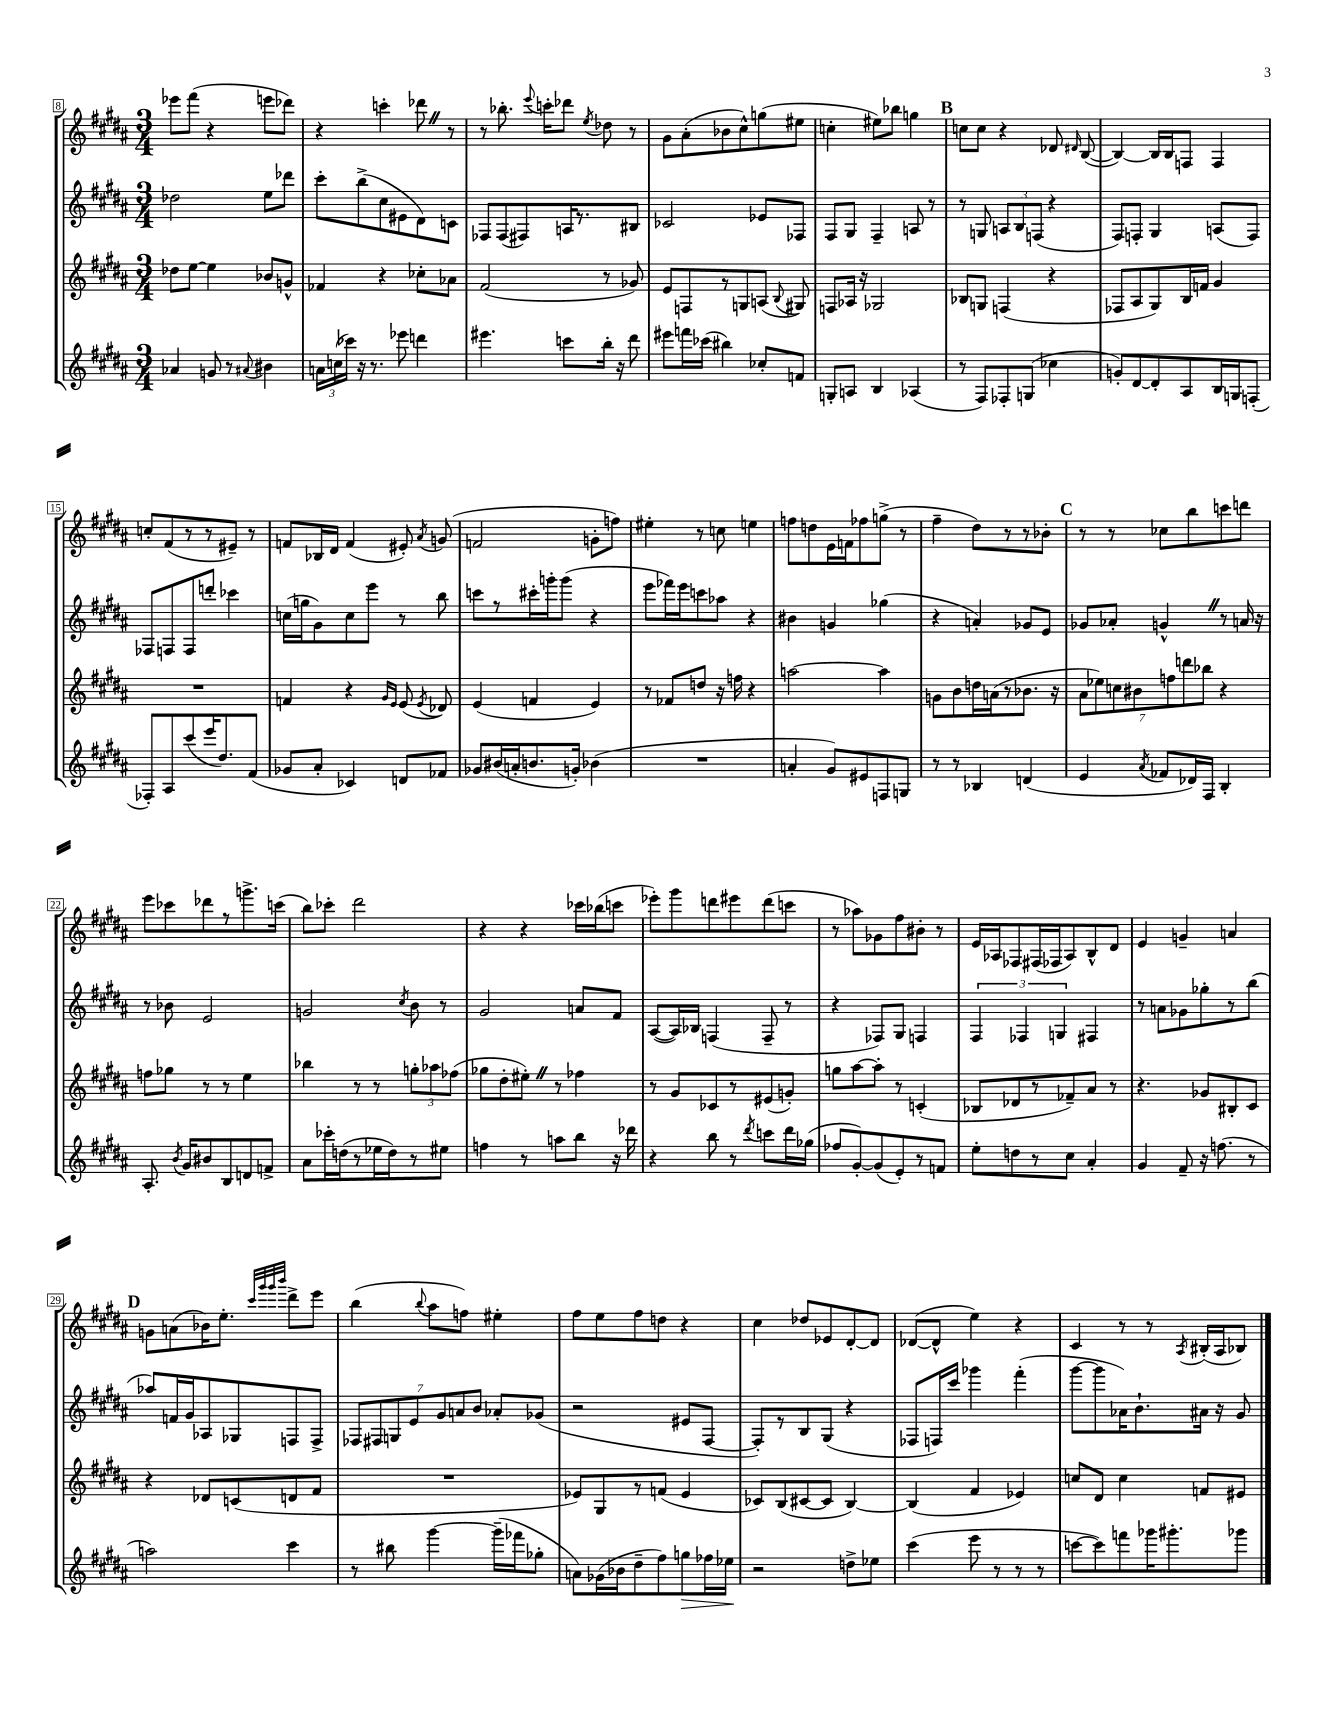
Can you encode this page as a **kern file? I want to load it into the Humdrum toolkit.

**kern	**kern	**kern	**kern
*staff4	*staff3	*staff2	*staff1
*clefG2	*clefG2	*clefG2	*clefG2
*k[f#c#g#d#a#]	*k[f#c#g#d#a#]	*k[f#c#g#d#a#]	*k[f#c#g#d#a#]
*M3/4	*M3/4	*M3/4	*M3/4
4a-	8dd-	2dd-	8eee-
.	[8ee	.	(8fff#
8g	4ee]	.	4r
8r	.	.	.
8qqa#	.	.	.
4b#	8b-	8ee	8eee
.	8g^^	8ddd-	8ddd-)
=	=	=	=
24a	4f-	8ccc#'	4r
(24cc	.	.	.
24ccc-)	.	.	.
16r	.	(8bb^	.
8.r	.	.	.
.	4r	8cc#	4ccc'
8eee-	.	8e#	.
4ddd	8cc-'	8d#)	8ddd-
.	8a-	8c	8r
=	=	=	=
4.eee#	(2f#	8F-	8r
.	.	(8F-	8.bb-'
.	.	8F#)	.
.	.	.	8qqeee
.	.	.	16ccc'
8ccc	.	16A	8ddd-
.	.	8.r	.
.	.	.	8qee
16bb'	8r	.	8dd-
16r	.	.	.
8ddd#	8g-)	8B#	8r
=	=	=	=
8eee#	8e	2c-	8g#
16fff	8F	.	(8a#'
(16ccc-	.	.	.
4bb#)	8r	.	8b-
.	8G	.	8cc#^^)
8cc-'	(8A	8e-	(8gg
.	8qqB	.	.
8f	8G#)	8F-	8ee#
=	=	=	=
8G'	8F	8F#	4cc'
8A	16A-	8G#	.
.	16r	.	.
4B	2G-	4F#~	8ee#)
.	.	.	8bb-
(4A-	.	8A	4gg
.	.	8r	.
=	=	=	=
8r	8B-	8r	8cc
8F#)	8G	8G	8cc
8F-'	(4F	12A	4r
.	.	12B	.
(8G	.	.	.
.	.	(12F	.
4cc-	4r	4r	8d-
.	.	.	16qqd#
.	.	.	([8B
=	=	=	=
8g')	8F-	8F#)	4B_)
[8d#	8A#	8F'	.
8d#']	8G#)	4G#	16B]
.	.	.	16B
8A#	16B	.	8F
.	16f	.	.
16B	4g#	(8A	4F
16G	.	.	.
(8F'	.	8F)	.
=	=	=	=
8F-')	2.r	8F-	8cc'
8A#	.	8F	(8f#
(8ccc#	.	8F	8r
16eee	.	8ddd'	8r
8.dd#)	.	.	.
.	.	4ccc-	8e#~)
(8f#	.	.	8r
=	=	=	=
8g-	4f	(16cc	8f
.	.	16gg	.
8a#'	.	8g#)	16B-
.	.	.	16d#
4c-)	4r	8cc	(4f
.	.	8eee	.
.	16qqg#	.	.
.	16qqe	.	.
8d	(8e	8r	8e#')
.	8qe	.	8qa#
8f-	8d-)	8bb	(8g
=	=	=	=
8g-	(4e	8ccc	2f
(16b#	.	8r	.
16a'	.	.	.
8.b	4f	16ccc#'	.
.	.	16ggg'	.
.	.	(8ggg	.
16g')	.	.	.
(4b-	4e)	4r	8g'
.	.	.	8ff)
=	=	=	=
2.r	8r	8eee	4ee#'
.	8f-	16fff-)	.
.	.	16eee	.
.	8dd	8ccc	8r
.	16r	8aa-	8cc
.	16ff	.	.
.	4r	4r	4ee
=	=	=	=
4a'	[2aa	4b#	8ff
.	.	.	8dd
8g#)	.	4g	16e
.	.	.	16f
8e#	.	.	8ff-
8F	4aa]	(4gg-	(8gg^
8G	.	.	8r
=	=	=	=
8r	8g	4r	4ff#~
8r	8b	.	.
4B-	16dd	4a')	8dd#)
.	(16a	.	.
.	8r	.	8r
(4d	8.b-	8g-	8r
.	.	8e	8b-'
.	16r	.	.
=	=	=	=
4e	14a#	8g-	8r
.	14ee-)	.	.
.	.	8a-'	8r
.	14cc	.	.
.	14b#	.	.
8qa#	.	.	.
8f-	.	4g^^	8cc-
.	14ff	.	.
.	14ddd	.	.
16d-)	.	.	8bb
.	14bb-	.	.
16F#	.	.	.
4B'	4r	8r	8ccc
.	.	16a	8ddd
.	.	16r	.
=	=	=	=
8.A#'	8ff	8r	8eee
.	8gg-	8b-	8ccc-
8qb	.	.	.
16g#	.	.	.
8b#	8r	2e	8ddd-
8B	8r	.	8r
8d	4ee	.	8.ggg^
8f^	.	.	.
.	.	.	(16ccc
=	=	=	=
8a#	4bb-	2g	8bb)
16ccc-'	.	.	8ccc-'
(16dd	.	.	.
8r	8r	.	2ddd#
16ee-	8r	.	.
16dd)	.	.	.
.	.	8qcc#	.
8r	12gg'	8b	.
.	12aa-	.	.
8ee#	.	8r	.
.	(12ff-	.	.
=	=	=	=
4ff	8gg-	2g#	4r
.	8dd#'	.	.
8r	8ee#')	.	4r
8aa	8r	.	.
8bb	4ff-	8a	16ccc-
.	.	.	(16bb-
16r	.	8f#	8ccc
16ddd-	.	.	.
=	=	=	=
4r	8r	([8A#	8eee-')
.	8g#	16A#])	8ggg#
.	.	16B-	.
8bb	8c-	(4F	8ddd
8r	8r	.	8eee#
8qddd#	.	.	.
8ccc	(8e#	8F~	(8ddd
16ddd#	8g')	8r	8ccc
(16gg-	.	.	.
=	=	=	=
8ff-	8gg	4r	8r
[8g#')	[8aa#	.	8aa-)
(8g#]	8aa#']	8F-)	8g-
8e')	8r	8G#	8ff#
8r	(4c'	4F	8b#'
8f	.	.	8r
=	=	=	=
8ee'	8B-	6F#	16e
.	.	.	16A-
8dd	8d-	.	8F-
.	.	6F-	.
8r	8r	.	(16F#
.	.	.	16F-
.	.	6G	.
8cc#	8f-~)	.	8A-)
4a#'	8a#	4F#	8B^^
.	8r	.	8d#
=	=	=	=
4g#	4.r	8r	4e
.	.	8a	.
8f#~	.	8g-	4g~
16r	8g-	8gg-'	.
(8.ff	.	.	.
.	8B#'	8r	4a
8r	8c#	(8bb	.
=	=	=	=
2aa)	4r	8aa-)	8g
.	.	16f	(8a
.	.	16g#	.
.	8d-	8A-	16b-)
.	.	.	8.ee'
.	(8c	8G-	.
.	.	.	32qqccc#
.	.	.	32qqggg#
.	.	.	32qqggg#
.	.	.	32qqbbb
4ccc#	8d	8F	8ddd#^
.	8f#	8F^	8eee
=	=	=	=
8r	2.r	14F-	(4bb
.	.	14F#	.
8bb#	.	.	.
.	.	14G	.
.	.	14e	.
.	.	.	8qqbb
[4ggg#	.	.	8aa#
.	.	14g#	.
.	.	14a	.
.	.	.	8ff)
.	.	14b	.
(16ggg#~]	.	8a-'	4ee#'
16fff-	.	.	.
8gg-'	.	(8g-	.
=	=	=	=
8a)	8e-)	2r	8ff#
(16g-	8G#	.	8ee
16b-	.	.	.
8dd#~	8r	.	8ff#
8ff#)	(8f	.	8dd
8gg	4e-	8e#	4r
16ff-	.	[8F#	.
16ee-	.	.	.
=	=	=	=
2r	8c-)	8F#'])	4cc#
.	(8B	8r	.
.	[8c#	8B	8dd-
.	8c#]	(8G#	8e-
8dd^	[4B)	4r	[8d#'
8ee-	.	.	8d#]
=	=	=	=
(4ccc#	(4B]	8F-	([8d-
.	.	16F)	8d-^^]
.	.	16ccc#	.
8eee	4f#	4ggg-	4ee)
8r	.	.	.
8r	4e-)	(4fff#'	4r
8r	.	.	.
=	=	=	=
[8ccc	8cc	[8ggg#	4c#
8ccc])	8d#	8ggg#]	.
8fff	4cc	16a-)	8r
.	.	8.b`	.
16ggg-	.	.	8r
8.ggg#'	.	.	.
.	.	.	8qA#
.	8f	16a#	(16B#'
.	.	16r	16A#
8ggg-	8e#	8g#	8B-)
==	==	==	==
*-	*-	*-	*-
